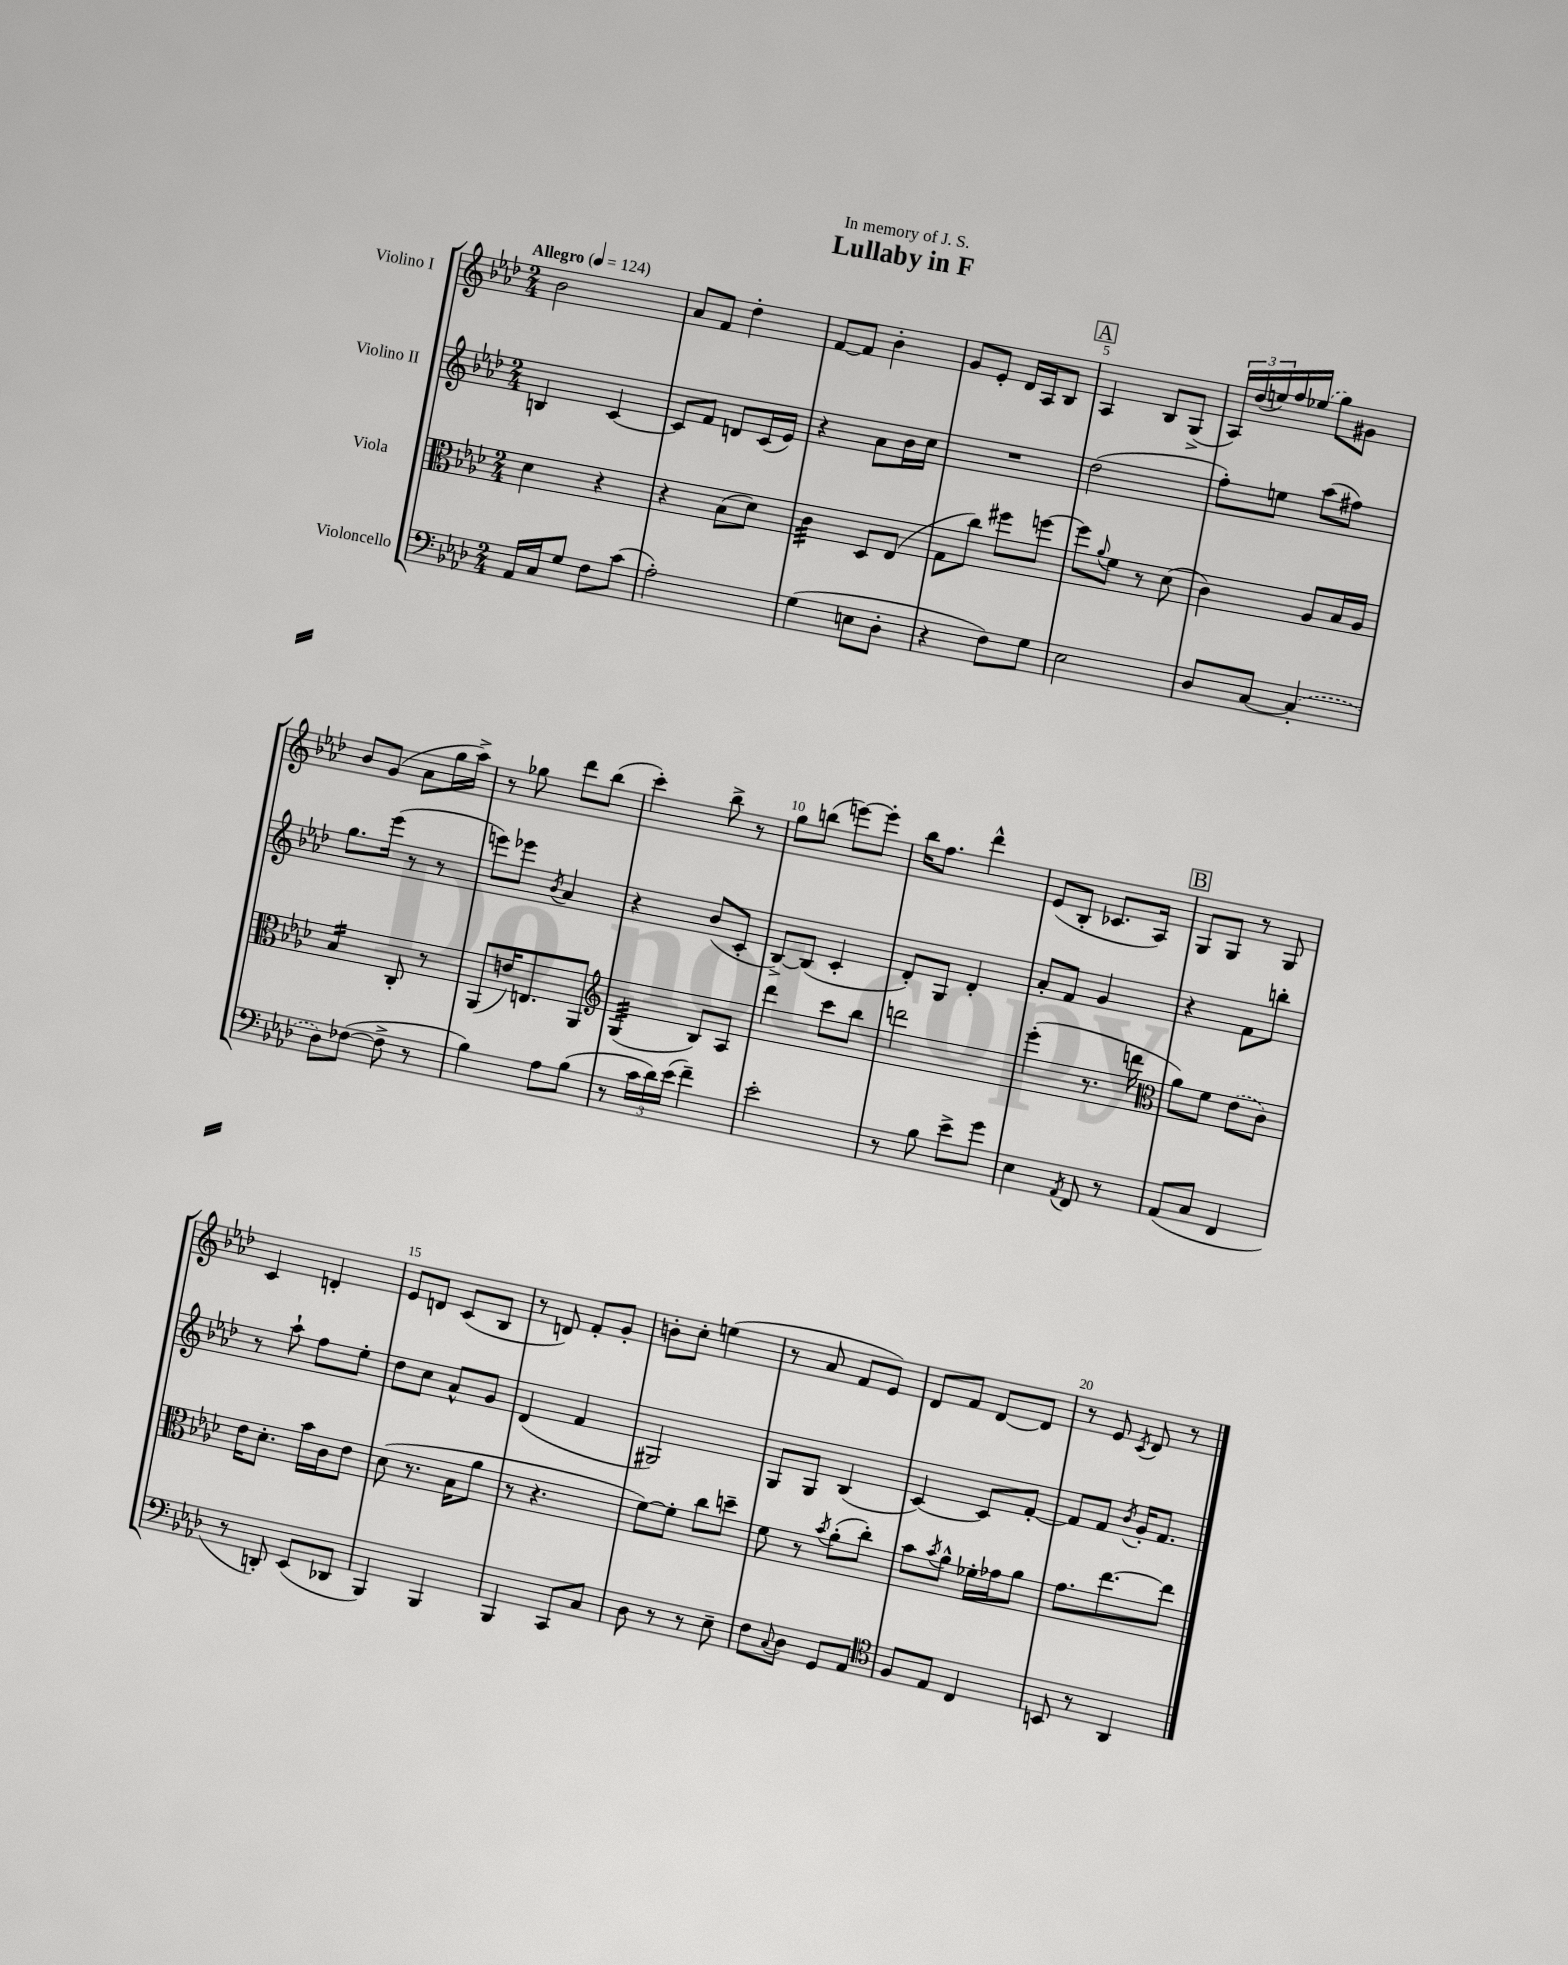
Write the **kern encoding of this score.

**kern	**kern	**kern	**kern
*staff4	*staff3	*staff2	*staff1
*clefF4	*clefC3	*clefG2	*clefG2
*k[b-e-a-d-]	*k[b-e-a-d-]	*k[b-e-a-d-]	*k[b-e-a-d-]
*M2/4	*M2/4	*M2/4	*M2/4
*MM124	*MM124	*MM124	*MM124
16AA-	4d-	4B	2b-
16C	.	.	.
8G	.	.	.
8F	4r	[4c	.
(8c	.	.	.
=	=	=	=
2A-')	4r	8c]	8a-
.	.	8f	8f
.	(8B-	8d	4dd-'
.	8d-)	(16c	.
.	.	16e-)	.
=	=	=	=
(4G	4c	4r	[8f
.	.	.	8f]
8E	8D-	8a-	4b-'
8D-'	(8E-	16b-	.
.	.	16cc	.
=	=	=	=
4r	8G	2r	8g
.	8cc)	.	8e-'
8F)	8ff#	.	16d-
.	.	.	16A-
8G	[8ff	.	8B-
=	=	=	=
2E-	8ff]	(2dd-	4A-
.	8qqa-	.	.
.	8f	.	.
.	8r	.	8B-
.	(8d-	.	(8G^
=	=	=	=
8D-	4c)	8ff')	24A-)
.	.	.	(24dd-
.	.	.	24ee)
[8C	.	8ee	16ff
.	.	.	(16ee-
(4C']	8A-	(8aa-	8gg)
.	16B-	8ff#)	8g#
.	16A-	.	.
=	=	=	=
8D-)	4B-	8.gg	8b-
([8F-	.	.	(8g
.	.	(16eee-	.
8F-^]	8C'	8r	8a-
8r	8r	8r	16gg
.	.	.	16aa-^)
=	=	=	=
4B-)	(8AA-	8eee)	8r
.	16e)	8eee-	8gg-
.	8.E	.	.
.	.	8qb-	.
8A-	.	4a-	8ddd-
(8B-	8AA-	.	(8bb-
=	=	=	=
*	*clefG2	*	*
8r	(4G	4r	4ccc')
24c	.	.	.
24d-)	.	.	.
(24e-	.	.	.
4f~)	8B-)	(8b-	8bb-^
.	8A-	8c'	8r
=	=	=	=
2e-'	4ddd-	[8B-^)	8gg
.	.	(8B-]	(8bb
.	8ccc	4c'	[8eee)
.	8bb-	.	8eee']
=	=	=	=
8r	2ddd	8d-')	16bb-
.	.	.	8.ff
8B-	.	8G	.
8e-^	.	4d-'	4ddd-^^
8g	.	.	.
=	=	=	=
4E-	(4eee-'	8a-'	(8e-
.	.	8f	8B-'
8qAA-	.	.	.
8FF	8.r	4g	8.c-
8r	.	.	.
.	16ddd	.	16A-)
=	=	=	=
*	*clefC3	*	*
(8AA-	8a-)	4r	8G
8C	8f	.	8G
4FF	(8e-	8f	8r
.	8c)	8bb'	8G
=	=	=	=
8r	16e-	8r	4c
.	8.d-'	.	.
8DD')	.	8aa-`	.
(8EE-	16b-	8ff	4d'
.	16c	.	.
8DD-	8e-	8ee-'	.
=	=	=	=
4BBB-)	(8d-	8dd-	8e-
.	8.r	8cc	8d
4BBB-	.	8a-^^	(8c
.	16B-	.	.
.	8a-	8g	8B-
=	=	=	=
4BBB-	8r	(4d-	8r
.	4.r	.	8d)
8CC	.	4f	8f'
8C	.	.	8g'
=	=	=	=
8D-	[8f)	2G#)	8b'
8r	8f']	.	8cc'
8r	8cc	.	(4ee
8E-~	8dd~	.	.
=	=	=	=
8F	8f	8G	8r
8qqC	.	.	.
8D-	8r	8G	8a-
.	8qb-	.	.
8GG	(8a-'	(4B-	8f
8AA-	8cc')	.	8e-)
=	=	=	=
*clefC4	*	*	*
8F	8b-	[4c)	8d-
.	8qb-	.	.
8E-	8a-^^	.	8f
4C	16f-'	8c]	[8d-
.	16g-	.	.
.	8a-	[8f'	8d-]
=	=	=	=
8BB	8.g	8f]	8r
8r	.	8f	8e-
.	[8.ee-	.	.
.	.	8qb-	8qc
4AA-	.	16g'	8d-
.	.	8.f	.
.	8ee-]	.	8r
==	==	==	==
*-	*-	*-	*-
